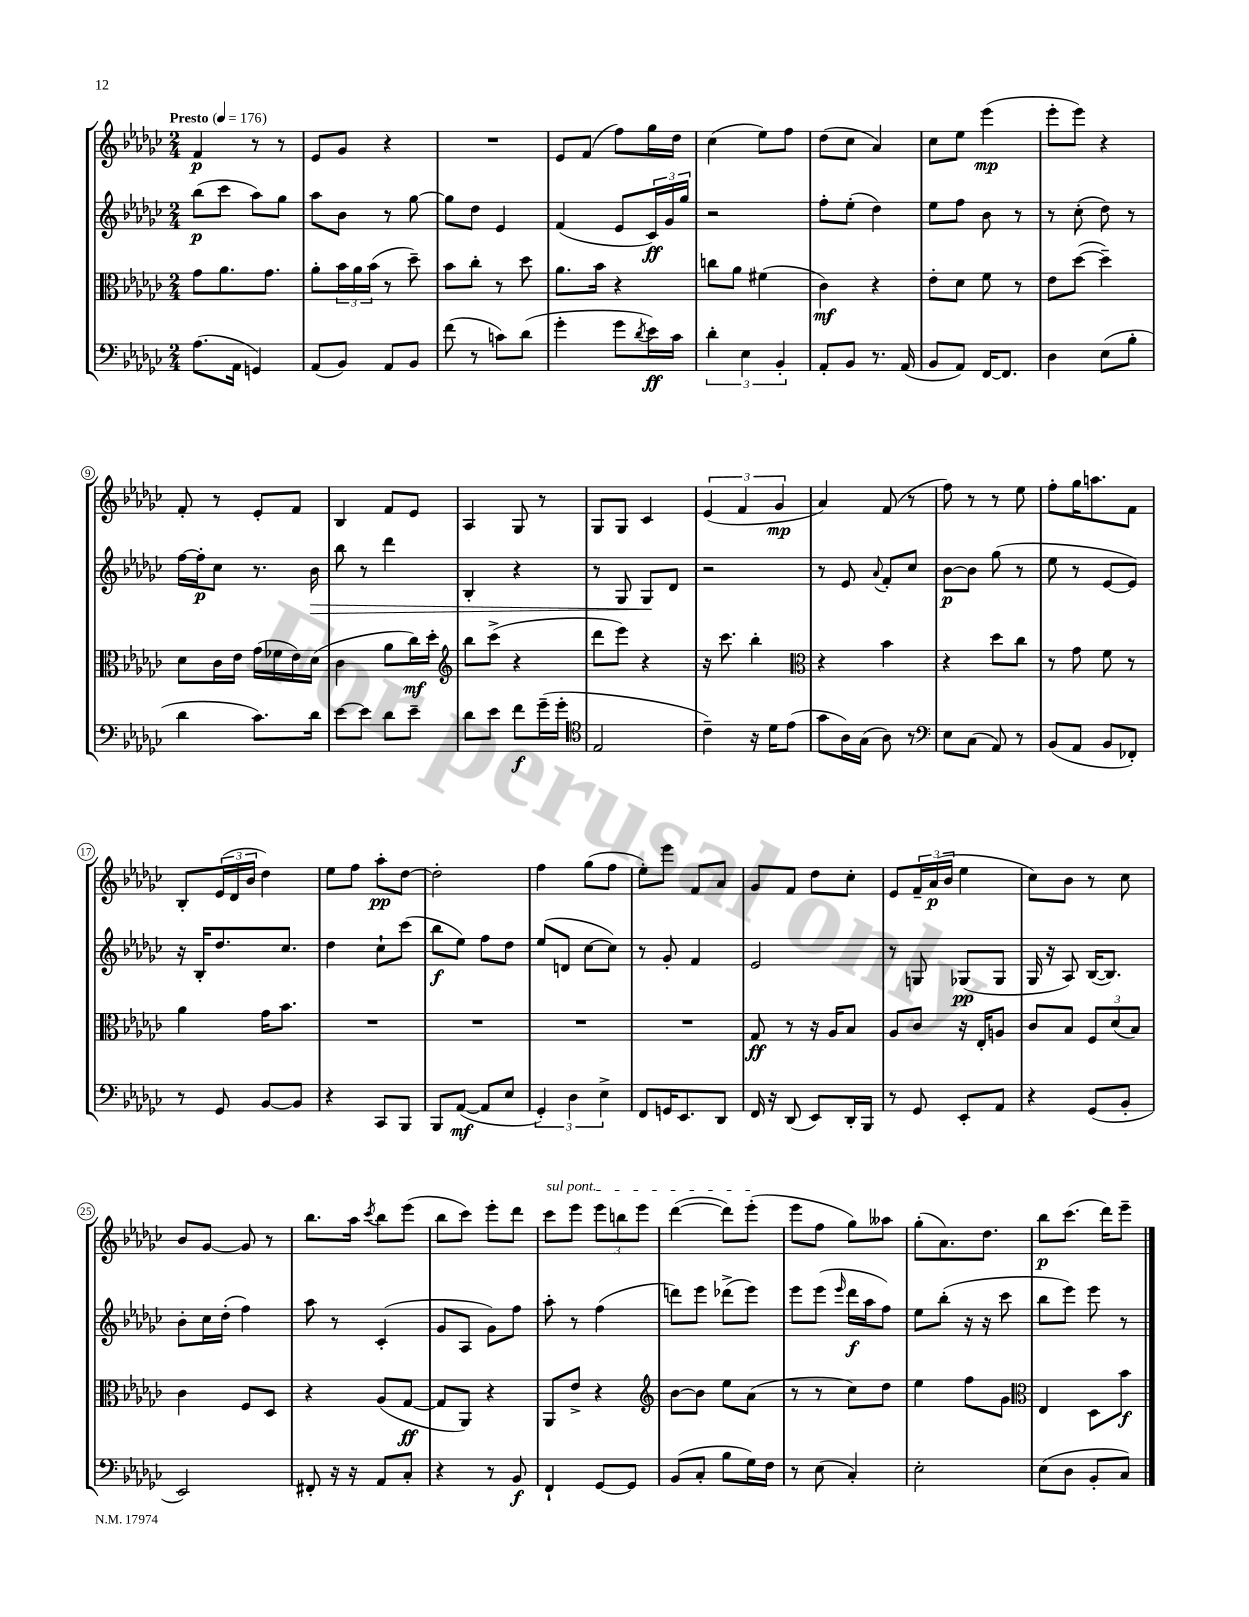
<<
\new StaffGroup <<
\new Staff = "s0" {
    \clef treble \key ges \major \numericTimeSignature \time 2/4 \tempo "Presto" 4 = 176
    f'4\p r8 r8 |
    ees'8 ges'8 r4 |
    R2 |
    ees'8 f'8( f''8) ges''16 des''16 |
    ces''4( ees''8) f''8 |
    des''8( ces''8 aes'4) |
    ces''8 ees''8 ees'''4\mp( |
    ees'''8-. ees'''8) r4 |
    f'8-. r8 ees'8-. f'8 |
    bes4 f'8 ees'8 |
    aes4 ges8 r8 |
    ges8 ges8 ces'4 |
    \tuplet 3/2 { ees'4( f'4 ges'4\mp } |
    aes'4) f'8( r8 |
    f''8) r8 r8 ees''8 |
    f''8-. ges''16 a''8. f'8 |
    bes8-. \tuplet 3/2 { ees'16( des'16 bes'16 } des''4) |
    ees''8 f''8 aes''8-.\pp des''8~ |
    des''2-. |
    f''4 ges''8( f''8 |
    ees''8-.) ees'''8 f'8 aes'8 |
    ges'8 f'8 des''8 ces''8-. |
    ees'8 \tuplet 3/2 { f'16-- aes'16\p( bes'16 } ees''4 |
    ces''8) bes'8 r8 ces''8 |
    bes'8 ges'8~ ges'8 r8 |
    bes''8. aes''16 \acciaccatura { ces'''8 } bes''8 ees'''8( |
    bes''8 ces'''8) ees'''8-. des'''8 |
    \once \override TextSpanner.bound-details.left.text = \markup { \italic "sul pont." } ces'''8\startTextSpan ees'''8 \tuplet 3/2 { ees'''8 b''8 ees'''8 } |
    des'''4~( des'''8) ees'''8-.\stopTextSpan( |
    ees'''8 f''8 ges''8) aeses''8 |
    ges''8-.( aes'8.) des''8. |
    bes''8\p ces'''8.( des'''16) ees'''8-- \bar "|." |
}
\new Staff = "s1" {
    \clef treble \key ges \major \numericTimeSignature \time 2/4
    bes''8\p( ces'''8 aes''8) ges''8 |
    aes''8 bes'8 r8 ges''8~ |
    ges''8 des''8 ees'4 |
    f'4( ees'8 \tuplet 3/2 { ces'16\ff) ges'16 ges''16 } |
    r2 |
    f''8-. ees''8-.( des''4) |
    ees''8 f''8 bes'8 r8 |
    r8 ces''8-.( des''8) r8 |
    f''16~ f''16-.\p ces''8 r8. bes'16\> |
    bes''8 r8 des'''4 |
    bes4-. r4 |
    r8 ges8 ges8\! des'8 |
    r2 |
    r8 ees'8 \appoggiatura { aes'8 } f'8-. ces''8 |
    bes'8~\p bes'8 ges''8( r8 |
    ees''8 r8 ees'8~ ees'8) |
    r16 bes16-. des''8. ces''8. |
    des''4 ces''8-! ces'''8( |
    bes''8\f ees''8) f''8 des''8 |
    ees''8( d'8 ces''8~ ces''8) |
    r8 ges'8-. f'4 |
    ees'2 |
    r8 g8 ges8\pp( ges8 |
    ges16 r16 aes8) bes16~( bes8.) |
    bes'8-. ces''16 des''16-.( f''4) |
    aes''8 r8 ces'4-.( |
    ges'8 aes8 ges'8) f''8 |
    aes''8-. r8 f''4( |
    d'''8) ees'''8 des'''8->( ees'''8) |
    ees'''8 ees'''8( \grace { ees'''16 } des'''16\f aes''16 f''8) |
    ees''8 bes''8-.( r16 r16 ces'''8 |
    bes''8 ees'''8) ees'''8 r8 \bar "|." |
}
\new Staff = "s2" {
    \clef alto \key ges \major \numericTimeSignature \time 2/4
    ges'8 aes'8. ges'8. |
    aes'8-. \tuplet 3/2 { bes'16 aes'16 bes'16( } r8 des''8--) |
    bes'8 ces''8-. r8 des''8 |
    aes'8. bes'16 r4 |
    c''8 aes'8 fis'4( |
    ces'4\mf) r4 |
    ees'8-. des'8 f'8 r8 |
    ees'8 des''8~( des''4--) |
    des'8 ces'16 ees'16 ges'16( fes'16 ees'16) des'16( |
    ces'4 aes'8 ces''16\mf) des''16-. |
    \clef treble bes''8 ces'''8->( r4 |
    des'''8 ees'''8) r4 |
    r16 ces'''8. bes''4-. |
    \clef alto r4 bes'4 |
    r4 des''8 ces''8 |
    r8 ges'8 f'8 r8 |
    aes'4 ges'16 bes'8. |
    R2 |
    R2 |
    R2 |
    R2 |
    ges8\ff r8 r16 aes16 bes8 |
    aes8 ces'8 r16 ees16-. a8 |
    ces'8 bes8 \tuplet 3/2 { f8 des'8( bes8) } |
    ces'4 f8 des8 |
    r4 aes8( ges8~\ff |
    ges8 aes,8) r4 |
    aes,8 ees'8-> r4 |
    \clef treble bes'8~ bes'8 ees''8 aes'8( |
    r8 r8 ces''8) des''8 |
    ees''4 f''8 ges'8 |
    \clef alto ees4 des8 bes'8\f \bar "|." |
}
\new Staff = "s3" {
    \clef bass \key ges \major \numericTimeSignature \time 2/4
    aes8.( aes,16 g,4) |
    aes,8( bes,8) aes,8 bes,8 |
    f'8( r8 c'8) des'8( |
    ges'4-. ges'8 \acciaccatura { des'8 } ees'16\ff) ces'16 |
    \tuplet 3/2 { des'4-. ees4 bes,4-. } |
    aes,8-. bes,8 r8. aes,16( |
    bes,8 aes,8) f,16~ f,8. |
    des4 ees8( bes8-. |
    des'4 ces'8.) des'16 |
    ees'8~ ees'8 des'8 ees'8-- |
    des'8 ees'8 f'8\f ges'16--( ges'16-. |
    \clef tenor ees2 |
    ces'4--) r16 des'16 ees'8( |
    ges'8 aes16) ges16( aes8) r8 |
    \clef bass ees8 ces8( aes,8) r8 |
    bes,8( aes,8 bes,8 fes,8-.) |
    r8 ges,8 bes,8~ bes,8 |
    r4 ces,8 bes,,8 |
    bes,,8 aes,8~\mf( aes,8 ees8 |
    \tuplet 3/2 { ges,4-.) des4 ees4-> } |
    f,8 g,16 ees,8. des,8 |
    f,16 r16 des,8( ees,8) des,16-. bes,,16 |
    r8 ges,8 ees,8-. aes,8 |
    r4 ges,8( bes,8-. |
    ees,2) |
    fis,8-. r16 r16 aes,8 ces8-. |
    r4 r8 bes,8\f |
    f,4-! ges,8~ ges,8 |
    bes,8( ces8-. bes8 ges16) f16 |
    r8 ees8( ces4-.) |
    ees2-. |
    ees8( des8 bes,8-. ces8) \bar "|." |
}
>>
>>
\layout { \context { \Score \override BarNumber.stencil = #(make-stencil-circler 0.1 0.3 ly:text-interface::print) } }
